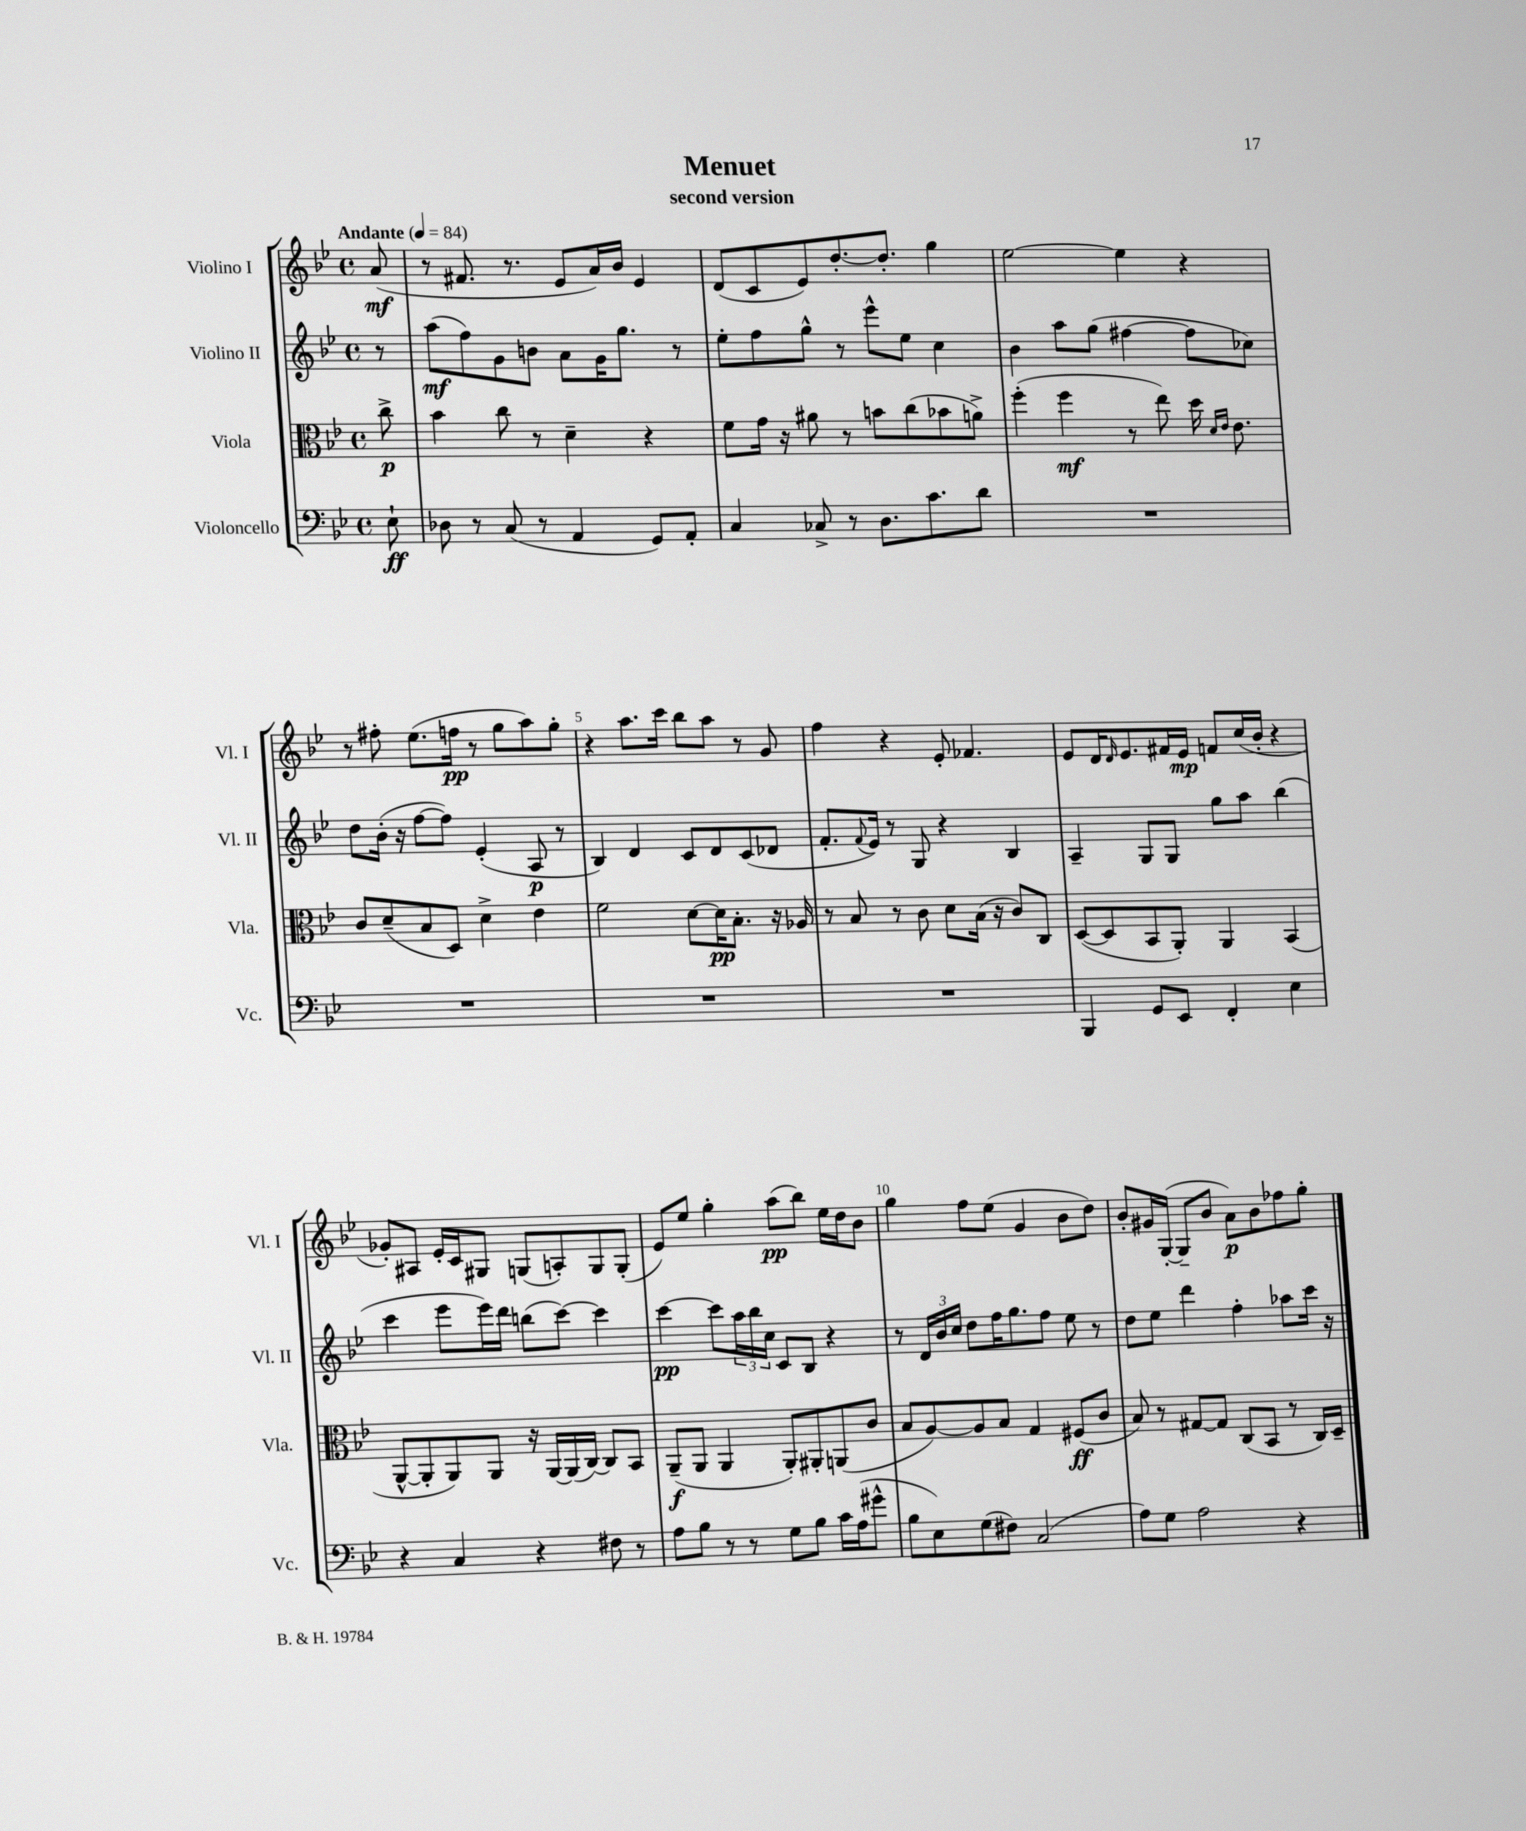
\header { title = "Menuet" subtitle = "second version" }
<<
\new StaffGroup <<
\new Staff = "s0" \with { instrumentName = "Violino I" shortInstrumentName = "Vl. I" } {
    \clef treble \key bes \major \defaultTimeSignature \time 4/4 \partial 8 \tempo "Andante" 4 = 84
    a'8\mf( |
    r8 fis'8. r8. ees'8 a'16) bes'16 ees'4 |
    d'8( c'8 ees'8) d''8.~-. d''8.-. g''4 |
    ees''2~ ees''4 r4 |
    r8 fis''8-. ees''8.( f''16\pp r8 g''8 a''8) g''8-. |
    r4 a''8. c'''16 bes''8 a''8 r8 g'8 |
    f''4 r4 ees'8-. fes'4. |
    ees'8 d'16 \grace { d'16 } ees'8. fis'16 ees'16\mp f'8 c''16( bes'16-. r4 |
    ges'8-.) ais8 ees'16-. c'16 gis8 g8( a8-.) g8 g8-.( |
    ees'8) ees''8 g''4-. a''8\pp( bes''8) ees''16 d''16 bes'8 |
    g''4 f''8 ees''8( g'4 bes'8 d''8) |
    bes'8-. gis'16 g16~-.( g8-- bes'8 a'8\p) bes'8 fes''8 g''8-. \bar "|." |
}
\new Staff = "s1" \with { instrumentName = "Violino II" shortInstrumentName = "Vl. II" } {
    \clef treble \key bes \major \defaultTimeSignature \time 4/4 \partial 8
    r8 |
    a''8\mf( f''8) g'8 b'8 a'8 g'16 g''8. r8 |
    ees''8-. f''8 g''8-^ r8 ees'''8-^ ees''8 c''4 |
    bes'4 a''8 g''8( fis''4~ fis''8 ces''8) |
    d''8 bes'16-.( r16 f''8~ f''8) ees'4-.( a8\p r8 |
    bes4) d'4 c'8 d'8 c'8( des'8 |
    f'8.-. \appoggiatura { f'8 } ees'16) r8 g8 r4 bes4 |
    a4-- g8 g8 g''8 a''8 bes''4( |
    c'''4 ees'''8 ees'''16) d'''16 b''8( c'''8~) c'''4 |
    c'''4~\pp c'''8 \tuplet 3/2 { a''16 bes''16 c''16 } c'8 bes8 r4 |
    r8 \tuplet 3/2 { d'16 bes'16 c''16 } d''8 f''16 g''8. f''8 ees''8 r8 |
    d''8 ees''8 d'''4 f''4-. aes''8 c'''16 r16 \bar "|." |
}
\new Staff = "s2" \with { instrumentName = "Viola" shortInstrumentName = "Vla." } {
    \clef alto \key bes \major \defaultTimeSignature \time 4/4 \partial 8
    c''8->\p |
    bes'4 c''8 r8 d'4-- r4 |
    f'8 g'16 r16 ais'8 r8 b'8 c''8( bes'8 a'8->) |
    f''4-.( f''4\mf r8 ees''8) d''16 \grace { d'16 ees'16 } ees'8. |
    c'8 d'8--( bes8 d8) d'4-> ees'4 |
    f'2 d'8~ d'16\pp bes8.-. r16 aes16 |
    r8 bes8 r8 c'8 d'8 bes16( r16 c'8) c8 |
    d8~( d8 bes,8 a,8-.) a,4 bes,4( |
    a,8~-^ a,8-. a,8) a,8 r16 a,16~ a,16( c16~) c8 bes,8 |
    a,8--\f( a,8 a,4 a,8-.) ais,8-. a,8( c'8 |
    bes8 a8~) a8 bes8 g4 fis8\ff( c'8 |
    bes8) r8 gis8~ gis8 c8( bes,8 r8 c16) d16-- \bar "|." |
}
\new Staff = "s3" \with { instrumentName = "Violoncello" shortInstrumentName = "Vc." } {
    \clef bass \key bes \major \defaultTimeSignature \time 4/4 \partial 8
    ees8-!\ff |
    des8 r8 c8( r8 a,4 g,8) a,8-. |
    c4 ces8-> r8 d8. c'8. d'8 |
    R1 |
    R1 |
    R1 |
    R1 |
    bes,,4 g,8 ees,8 f,4-. ees4 |
    r4 c4 r4 fis8 r8 |
    a8 bes8 r8 r8 g8 bes8 c'16 a16( gis'8-^ |
    bes8 ees8) g8( fis8) c2( |
    a8) g8 a2 r4 \bar "|." |
}
>>
>>
\layout { \context { \Score \override BarNumber.break-visibility = ##(#f #t #t) barNumberVisibility = #(every-nth-bar-number-visible 5) } }
